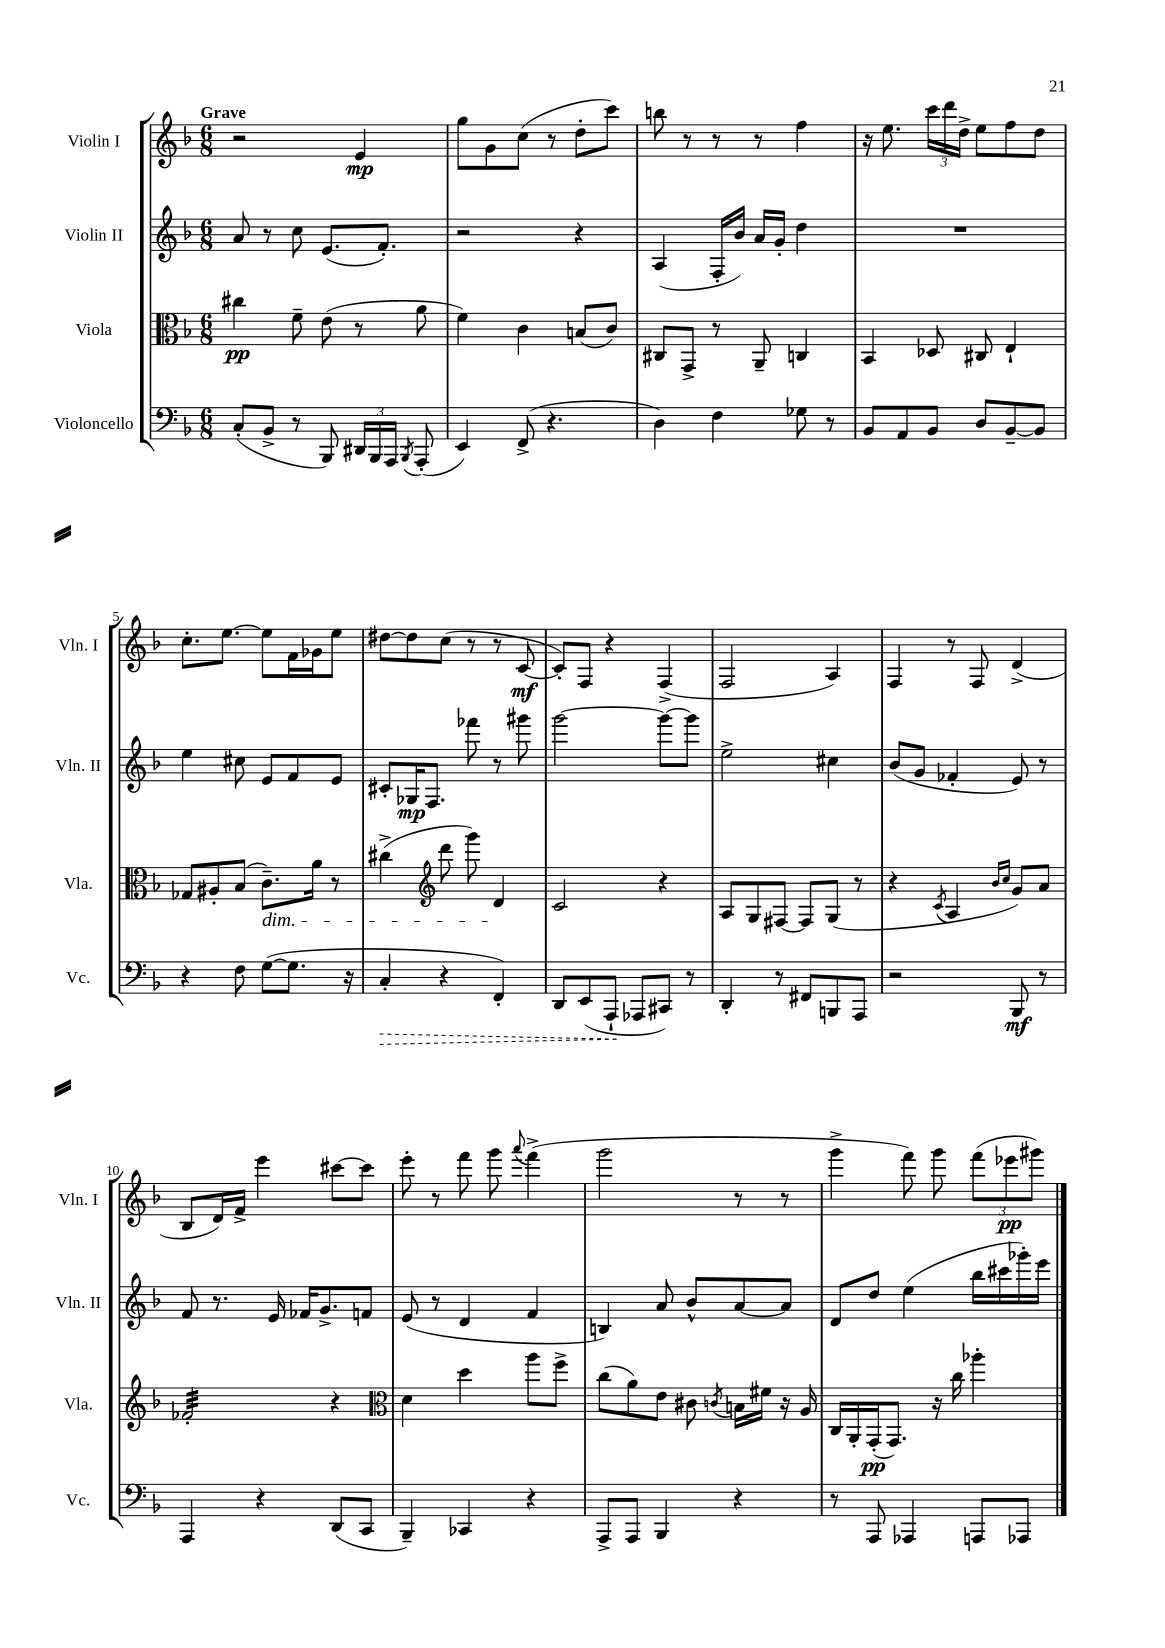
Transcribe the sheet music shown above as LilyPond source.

<<
\new StaffGroup <<
\new Staff = "s0" \with { instrumentName = "Violin I" shortInstrumentName = "Vln. I" } {
    \clef treble \key f \major \numericTimeSignature \time 6/8 \tempo "Grave"
    \autoBeamOff r2 e'4\mp |
    g''8[ g'8 c''8]( r8 d''8[-. c'''8]) |
    b''8 r8 r8 r8 f''4 |
    r16 e''8. \tuplet 3/2 { c'''16[ d'''16 d''16]-> } e''8[ f''8 d''8] |
    c''8.[-. e''8.]~ e''8[ f'16 ges'16 e''8] |
    dis''8[~ dis''8 c''8]( r8 r8 c'8~\mf |
    c'8[-.) f8] r4 f4->( |
    f2 a4) |
    f4 r8 f8 d'4->( |
    bes8[ d'16) f'16]-> e'''4 cis'''8[~ cis'''8] |
    e'''8-. r8 f'''8 g'''8 \appoggiatura { a'''8 } f'''4->( |
    g'''2 r8 r8 |
    g'''4-> f'''8) g'''8 \tuplet 3/2 { f'''8[( ees'''8\pp gis'''8]) } \bar "|." |
}
\new Staff = "s1" \with { instrumentName = "Violin II" shortInstrumentName = "Vln. II" } {
    \clef treble \key f \major \numericTimeSignature \time 6/8
    \autoBeamOff a'8 r8 c''8 e'8.[( f'8.]-.) |
    r2 r4 |
    a4( f16[-. bes'16]) a'16[ g'16]-. d''4 |
    R2. |
    e''4 cis''8 e'8[ f'8 e'8] |
    cis'8[-. ges16\mp f8.] fes'''8 r8 gis'''8 |
    g'''2~ g'''8[~ g'''8] |
    e''2-> cis''4 |
    bes'8[( g'8] fes'4-. e'8) r8 |
    f'8 r8. e'16 fes'16[ g'8.-> f'8] |
    e'8( r8 d'4 f'4 |
    b4) a'8 bes'8[-^ a'8~ a'8] |
    d'8[ d''8] e''4( bes''16[ cis'''16 ges'''16-.) e'''16] \bar "|." |
}
\new Staff = "s2" \with { instrumentName = "Viola" shortInstrumentName = "Vla." } {
    \clef alto \key f \major \numericTimeSignature \time 6/8
    \autoBeamOff cis''4\pp f'8-- e'8( r8 a'8 |
    f'4) c'4 b8[( c'8]) |
    cis8[ g,8]-> r8 a,8-- c4 |
    bes,4 des8 cis8 e4-! |
    ges8[ ais8-. bes8]( c'8.[--\dim) a'16] r8 |
    cis''4->( \clef treble d'''8 g'''8) d'4\! |
    c'2 r4 |
    a8[ g8 fis8]~ fis8[ g8]( r8 |
    r4 \acciaccatura { c'8 } a4 \grace { bes'16[ c''16] } g'8[) a'8] |
    fes'2:32-. r4 |
    \clef alto d'4 d''4 a''8[ f''8]-> |
    c''8[( a'8) e'8] cis'8 \acciaccatura { c'8 } b16[ fis'16] r16 a16 |
    c16[ a,16-. g,16-.\pp( g,8.]) r16 c''16 aes''4-. \bar "|." |
}
\new Staff = "s3" \with { instrumentName = "Violoncello" shortInstrumentName = "Vc." } {
    \clef bass \key f \major \numericTimeSignature \time 6/8
    \autoBeamOff c8[-.( bes,8]-> r8 bes,,8) \tuplet 3/2 { dis,16[ bes,,16 a,,16] } \acciaccatura { bes,,8 } a,,8-.( |
    e,4) f,8->( r4. |
    d4) f4 ges8 r8 |
    bes,8[ a,8 bes,8] d8[ bes,8~-- bes,8] |
    r4 f8 g8[~( g8.] r16 |
    \once \override Hairpin.style = #'dashed-line c4-.\> r4 f,4-.) |
    d,8[ e,8( a,,8]-!\! aes,,8[ cis,8]) r8 |
    d,4-. r8 fis,8[ b,,8 a,,8] |
    r2 bes,,8\mf r8 |
    a,,4 r4 d,8[( c,8] |
    bes,,4--) ces,4 r4 |
    a,,8[-> a,,8] bes,,4 r4 |
    r8 a,,8 aes,,4 a,,8[ aes,,8] \bar "|." |
}
>>
>>
